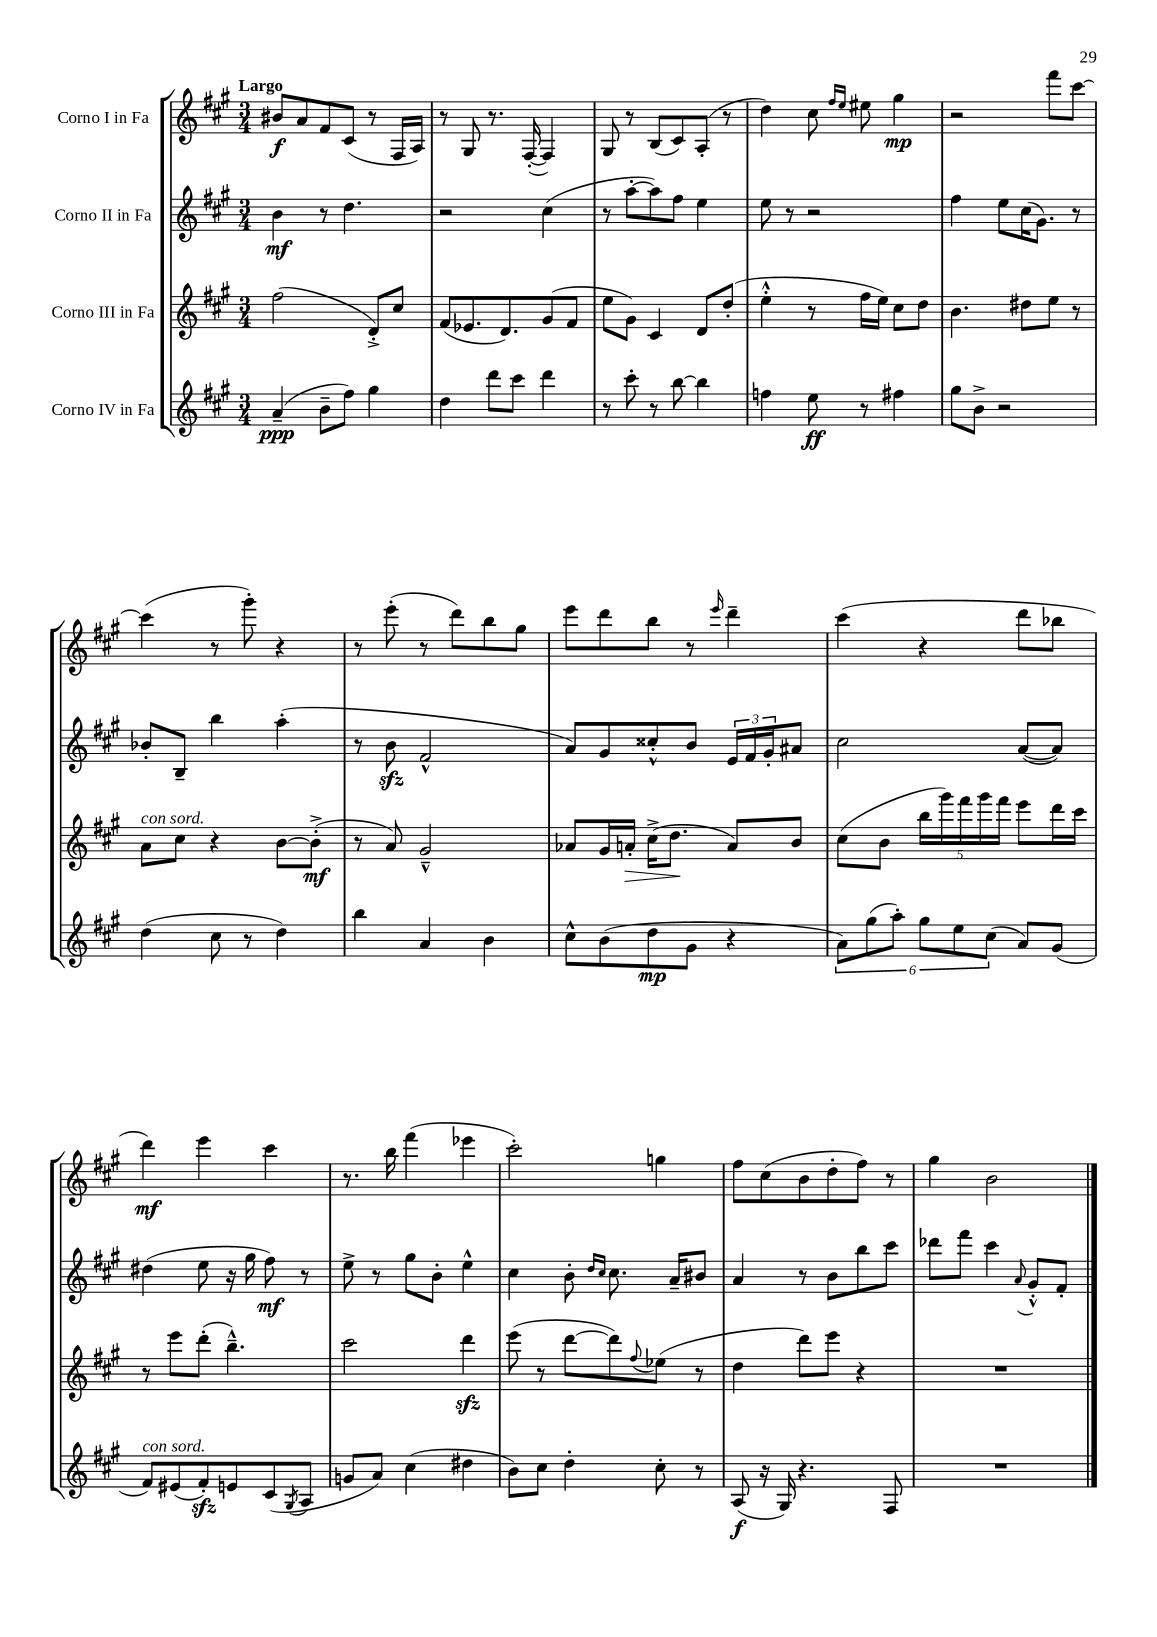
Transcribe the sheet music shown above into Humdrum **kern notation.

**kern	**dynam	**kern	**dynam	**kern	**dynam	**kern	**dynam
*part4	*part4	*part3	*part3	*part2	*part2	*part1	*part1
*staff4	*staff4	*staff3	*staff3	*staff2	*staff2	*staff1	*staff1
*I"Corno IV in Fa	*	*I"Corno III in Fa	*	*I"Corno II in Fa	*	*I"Corno I in Fa	*
*clefG2	*	*clefG2	*	*clefG2	*	*clefG2	*
*k[f#c#g#]	*	*k[f#c#g#]	*	*k[f#c#g#]	*	*k[f#c#g#]	*
*M3/4	*	*M3/4	*	*M3/4	*	*M3/4	*
=1	=1	=1	=1	=1	=1	=1	=1
!	!	!	!	!	!	!LO:TX:a:B:t=Largo	!
(4a~/	ppp	(2ff#\	.	4b\	mf	8b#X/L	f
.	.	.	.	.	.	8a/	.
8b~\L	.	.	.	8r	.	8f#/	.
8ff#\J)	.	.	.	4.dd\	.	(8c#/J	.
4gg#\	.	8d'^/L)	.	.	.	8r	.
.	.	8cc#/J	.	.	.	16F#/LL	.
.	.	.	.	.	.	16A/JJ)	.
=2	=2	=2	=2	=2	=2	=2	=2
4dd\	.	(8f#/L	.	2r	.	8r	.
.	.	8.e-X/	.	.	.	8G#/	.
8ddd\L	.	.	.	.	.	8.r	.
.	.	8.d/)	.	.	.	.	.
8ccc#\J	.	.	.	.	.	.	.
.	.	.	.	.	.	([16F#'/	.
4ddd\	.	(8g#/	.	(4cc#\	.	4F#/])	.
.	.	8f#/J	.	.	.	.	.
=3	=3	=3	=3	=3	=3	=3	=3
8r	.	8ee\L	.	8r	.	8G#/	.
8ccc#'\	.	8g#\J)	.	[8aa'\L	.	8r	.
8r	.	4c#/	.	8aa\])	.	(8B/L	.
[8bb\	.	.	.	8ff#\J	.	8c#/)	.
4bb\]	.	8d/L	.	4ee\	.	(8A'/J	.
.	.	(8dd'/J	.	.	.	8r	.
=4	=4	=4	=4	=4	=4	=4	=4
4ffn\	.	4ee'^^\	.	8ee\	.	4dd\)	.
.	.	.	.	8r	.	.	.
8ee\	ff	8r	.	2r	.	8cc#\	.
.	.	.	.	.	.	16qqff#/LL	.
.	.	.	.	.	.	16qqee/JJ	.
8r	.	16ff#\LL	.	.	.	8ee#X\	.
.	.	16ee\JJ)	.	.	.	.	.
4ff#X\	.	8cc#\L	.	.	.	4gg#\	mp
.	.	8dd\J	.	.	.	.	.
=5	=5	=5	=5	=5	=5	=5	=5
8gg#\L	.	4.b\	.	4ff#\	.	2r	.
8b^\J	.	.	.	.	.	.	.
2r	.	.	.	8ee\L	.	.	.
.	.	8dd#X\L	.	(16cc#\K	.	.	.
.	.	.	.	8.g#\J)	.	.	.
.	.	8ee\J	.	.	.	8fff#\L	.
.	.	8r	.	8r	.	[8ccc#\J	.
!!LO:LB:g=z
=6	=6	=6	=6	=6	=6	=6	=6
!	!	!LO:TX:a:i:t=con sord.	!	!	!	!	!
(4dd\	.	8a\L	.	8b-X'/L	.	(4ccc#\]	.
.	.	8cc#\J	.	8B~/J	.	.	.
8cc#\	.	4r	.	4bb\	.	8r	.
8r	.	.	.	.	.	8ggg#'\)	.
4dd\)	.	[8b\L	.	(4aa'\	.	4r	.
.	.	(8b'^\J]	mf	.	.	.	.
=7	=7	=7	=7	=7	=7	=7	=7
4bb\	.	8r	.	8r	.	8r	.
.	.	8a/)	.	8bzz\	.	(8eee'\	.
4a/	.	2g#~^^/	.	2f#^^/	.	8r	.
.	.	.	.	.	.	8ddd\L)	.
4b\	.	.	.	.	.	8bb\	.
.	.	.	.	.	.	8gg#\J	.
=8	=8	=8	=8	=8	=8	=8	=8
8cc#^^\L	.	8a-X/L	.	8a/L)	.	8eee\L	.
(8b\	.	16g#/L	.	8g#/	.	8ddd\	.
!	!	!	!LO:HP:b	!	!	!	!
.	.	16an'/JJ	>	.	.	.	.
8dd\	mp	(16cc#^\KL	.	8cc##X'^^/	.	8bb\J	.
.	.	8.dd\J	.	.	.	.	.
8g#\J	.	.	.	8b/J	.	8r	.
.	.	.	.	.	.	16qqeee/	.
4r	.	8a/L)	]	24e/LL	.	4ddd~\	.
.	.	.	.	24f#/	.	.	.
.	.	.	.	24g#'/J	.	.	.
.	.	8b/J	.	8a#X/J	.	.	.
=9	=9	=9	=9	=9	=9	=9	=9
12a\L)	.	(8cc#\L	.	2cc#\	.	(4ccc#\	.
(12gg#\	.	.	.	.	.	.	.
.	.	8b\J	.	.	.	.	.
12aa'\J)	.	.	.	.	.	.	.
12gg#\L	.	20bb\LL	.	.	.	4r	.
.	.	20ggg#\)	.	.	.	.	.
12ee\	.	.	.	.	.	.	.
.	.	20fff#\	.	.	.	.	.
.	.	20ggg#\	.	.	.	.	.
(12cc#\J	.	.	.	.	.	.	.
.	.	20fff#\JJ	.	.	.	.	.
8a/L)	.	8eee\L	.	([8a/L	.	8ddd\L	.
(8g#/J	.	16ddd\L	.	8a/J])	.	8bb-X\J	.
.	.	16ccc#\JJ	.	.	.	.	.
!!LO:LB:g=z
=10	=10	=10	=10	=10	=10	=10	=10
!LO:TX:a:i:t=con sord.	!	!	!	!	!	!	!
8f#/L)	.	8r	.	(4dd#X\	.	4ddd\)	mf
(8e#X/	.	8eee\L	.	.	.	.	.
8f#zz'/)	.	(8ddd'\J	.	8ee\	.	4eee\	.
8en/	.	4.bb~^^\)	.	16r	.	.	.
.	.	.	.	16gg#\	.	.	.
(8c#/	.	.	.	8ff#\)	mf	4ccc#\	.
8qG#/	.	.	.	.	.	.	.
8A/J	.	.	.	8r	.	.	.
=11	=11	=11	=11	=11	=11	=11	=11
8gn/L	.	2ccc#\	.	8ee^\	.	8.r	.
8a/J)	.	.	.	8r	.	.	.
.	.	.	.	.	.	16bb\	.
(4cc#\	.	.	.	8gg#\L	.	(4fff#\	.
.	.	.	.	8b'\J	.	.	.
4dd#X\	.	4dddzz\	.	4ee^^\	.	4eee-X\	.
=12	=12	=12	=12	=12	=12	=12	=12
8b\L)	.	(8eee\	.	4cc#\	.	2ccc#'\)	.
8cc#\J	.	8r	.	.	.	.	.
4dd'\	.	[8ddd\L	.	8b'\	.	.	.
.	.	.	.	16qqdd/LL	.	.	.
.	.	.	.	16qqcc#/JJ	.	.	.
.	.	8ddd\])	.	8.cc#\	.	.	.
.	.	8qqff#/	.	.	.	.	.
8cc#'\	.	(8ee-X\J	.	.	.	4ggn\	.
.	.	.	.	16a~/KL	.	.	.
8r	.	8r	.	8b#X/J	.	.	.
=13	=13	=13	=13	=13	=13	=13	=13
(8A/	f	4dd\	.	4a/	.	8ff#\L	.
16r	.	.	.	.	.	(8cc#\	.
16G#/)	.	.	.	.	.	.	.
4.r	.	8ddd\L)	.	8r	.	8b\	.
.	.	8eee\J	.	8b\L	.	8dd'\	.
.	.	4r	.	8bb\	.	8ff#\J)	.
8F#/	.	.	.	8ccc#\J	.	8r	.
=14	=14	=14	=14	=14	=14	=14	=14
2.r	.	2.r	.	8ddd-X\L	.	4gg#\	.
.	.	.	.	8fff#\J	.	.	.
.	.	.	.	4ccc#\	.	2b\	.
.	.	.	.	8qqa/	.	.	.
.	.	.	.	8g#'^^/L	.	.	.
.	.	.	.	8f#'/J	.	.	.
==	==	==	==	==	==	==	==
*-	*-	*-	*-	*-	*-	*-	*-
